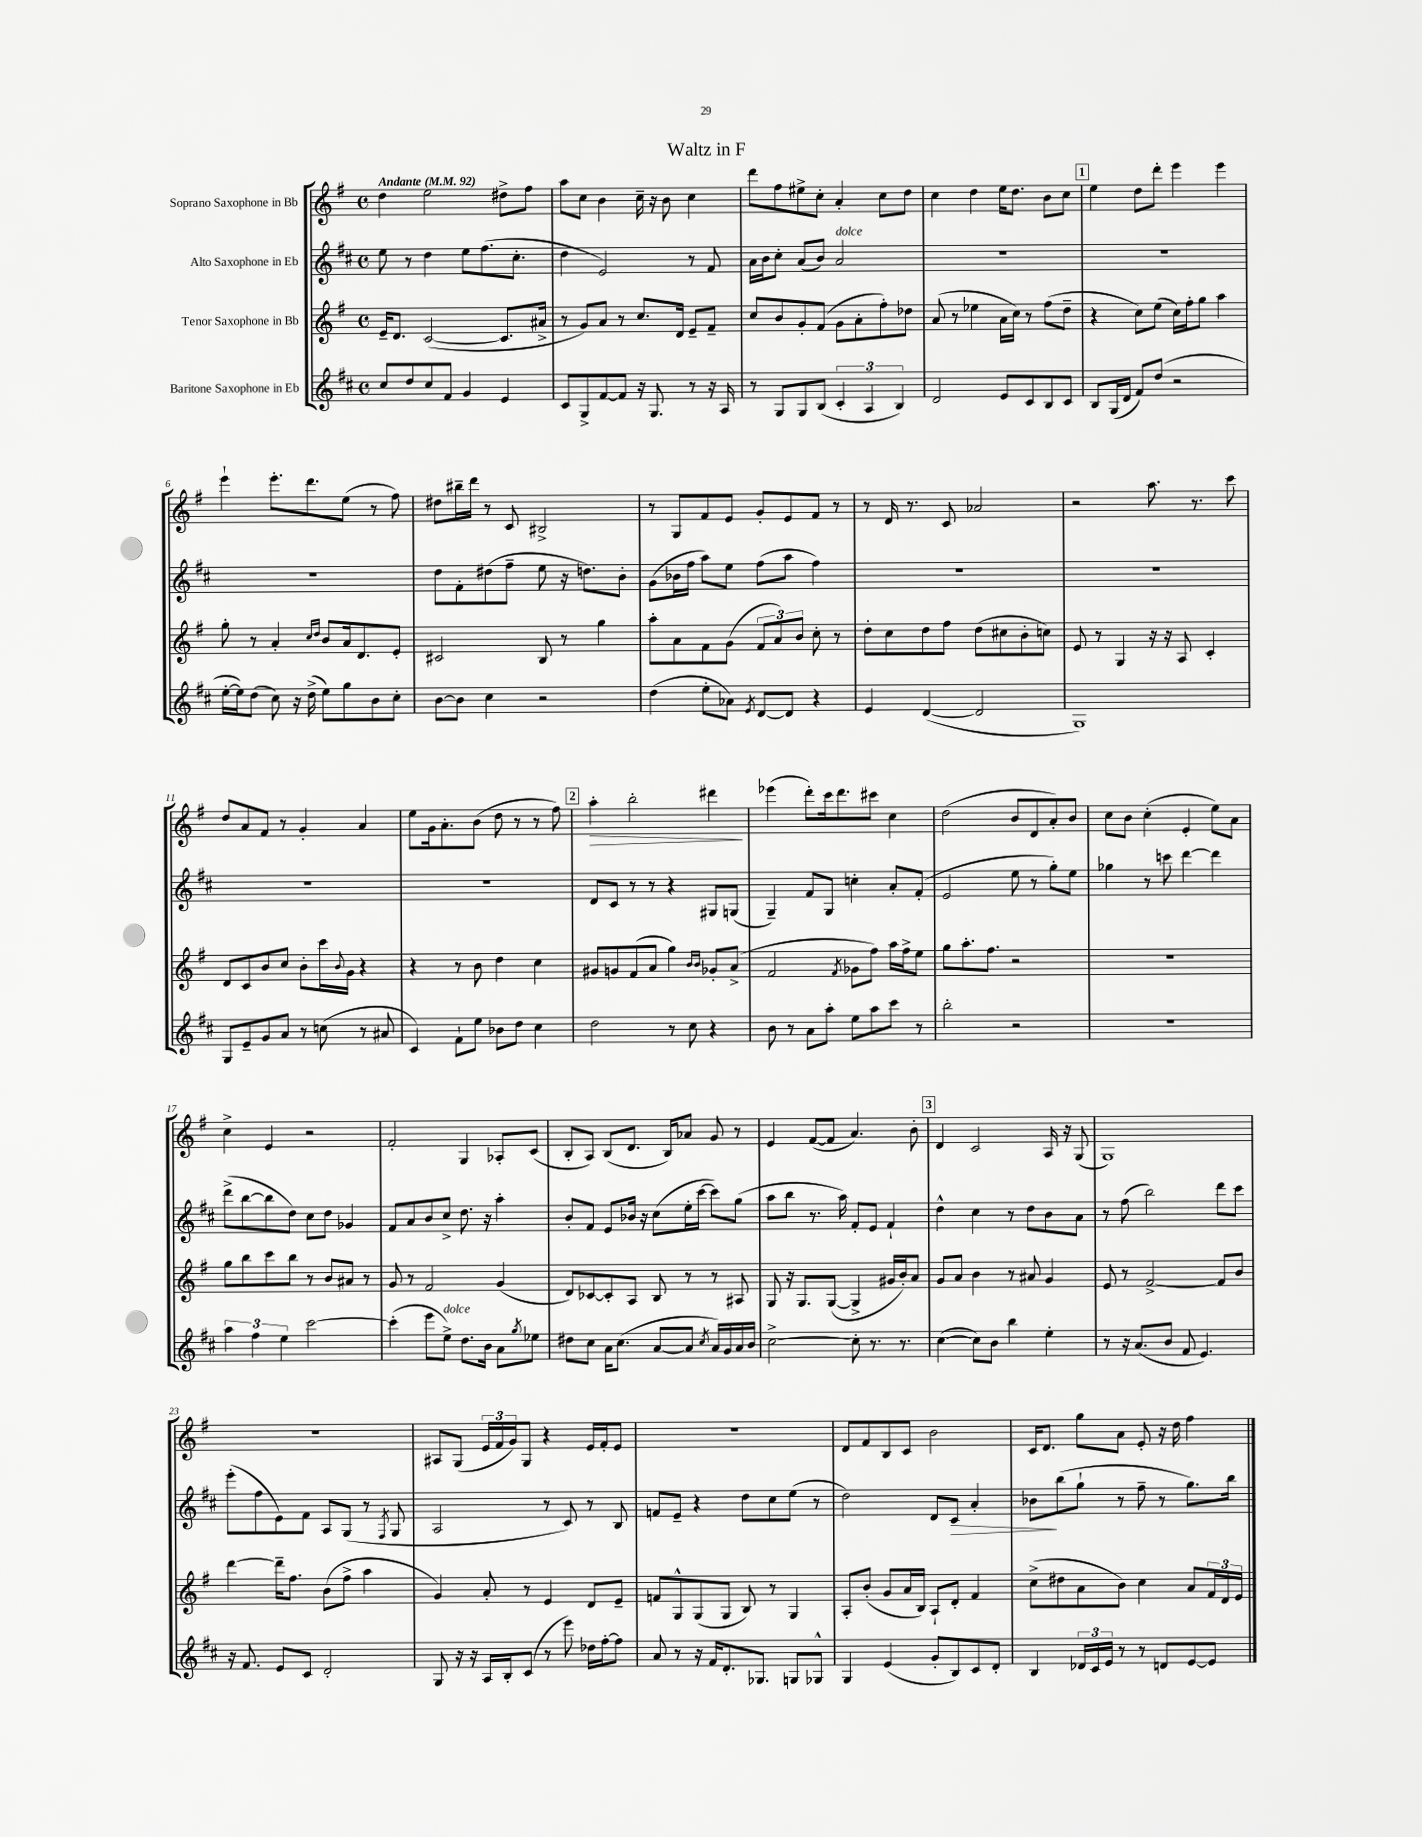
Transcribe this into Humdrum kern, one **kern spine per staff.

**kern	**kern	**kern	**dynam	**kern	**dynam
*part4	*part3	*part2	*part2	*part1	*part1
*staff4	*staff3	*staff2	*staff2	*staff1	*staff1
*I"Baritone Saxophone in Eb	*I"Tenor Saxophone in Bb	*I"Alto Saxophone in Eb	*	*I"Soprano Saxophone in Bb	*
*clefG2	*clefG2	*clefG2	*	*clefG2	*
*k[f#c#]	*k[f#]	*k[f#c#]	*	*k[f#]	*
*M4/4	*M4/4	*M4/4	*	*M4/4	*
*met(c)	*met(c)	*met(c)	*	*met(c)	*
*MM92	*MM92	*MM92	*	*MM92	*
=1	=1	=1	=1	=1	=1
!	!	!	!	!LO:TX:a:B:t=Andante	!
8cc#/L	16e~/KL	8ee\	.	4dd\	.
.	8.d/J	.	.	.	.
8dd/	.	8r	.	.	.
8cc#/	([2c/	4dd\	.	2ee\	.
8f#/J	.	.	.	.	.
4g/	.	8ee\L	.	.	.
.	.	(8.ff#\	.	.	.
4e/	8.c/L]	.	.	8dd#X^\L	.
.	.	8.cc#'\J	.	.	.
.	.	.	.	8ff#\J	.
.	16a#X^/Jk	.	.	.	.
=2	=2	=2	=2	=2	=2
8c#/L	8r	4dd\	.	8aa\L	.
8G^/	8g/L)	.	.	8cc\J	.
[8f#/	8a/J	2e/)	.	4b\	.
8f#/J]	8r	.	.	.	.
16r	8.cc/L	.	.	16cc~\	.
8.G/	.	.	.	16r	.
.	.	.	.	8b\	.
.	16d/Jk	.	.	.	.
8r	8e~/L	8r	.	4cc\	.
16r	8f#~/J	8f#/	.	.	.
16A/	.	.	.	.	.
=3	=3	=3	=3	=3	=3
8r	8cc/L	16a\LL	.	8ddd\L	.
.	.	16b\J	.	.	.
8G/L	8b/	8cc#'\J	.	8ff#\	.
8G/	8g'/	(8a/L	.	8ee#X^\	.
(8B/J	(8f#/J	8b/J)	.	8cc'\J	.
!	!	!LO:TX:a:i:t=dolce	!	!	!
6c#'/	8g\L	2a/	.	4a'/	.
.	8a'\	.	.	.	.
6A/	.	.	.	.	.
.	8ff#'\)	.	.	8cc\L	.
6B/)	.	.	.	.	.
.	8dd-X\J	.	.	8dd\J	.
=4	=4	=4	=4	=4	=4
2d/	(8a/	1r	.	4cc\	.
.	8r	.	.	.	.
.	4ee-X\	.	.	4dd\	.
8e/L	16a\LL	.	.	16ee\KL	.
.	16cc\JJ)	.	.	8.dd\J	.
8c#/	8r	.	.	.	.
8B/	(8ff#\L	.	.	8b\L	.
8c#/J	8dd~\J	.	.	8cc\J	.
!!LO:REH:place=s1:t=1
=5	=5	=5	=5	=5	=5
8B/L	4r	1r	.	4ee\	.
(16G/L	.	.	.	.	.
16d/JJ	.	.	.	.	.
8f#/L)	8cc\L)	.	.	8dd\L	.
(8dd/J	(8ee\J	.	.	8ddd'\J	.
2r	16cc\LL)	.	.	4eee\	.
.	16ff#'\J	.	.	.	.
.	8gg\J	.	.	.	.
.	4aa\	.	.	4eee\	.
!!LO:LB:g=z
=6	=6	=6	=6	=6	=6
[16ee'\LL	8gg'\	1r	.	4eee`\	.
16ee\J])	.	.	.	.	.
(8dd\J	8r	.	.	.	.
8cc#\)	4a'/	.	.	8.eee'\L	.
16r	.	.	.	.	.
(16dd^\	.	.	.	8.ddd\	.
.	16qqcc/LL	.	.	.	.
.	16qqdd/JJ	.	.	.	.
8ee\L)	8b/L	.	.	.	.
8gg\	16a/k	.	.	(8ee\J	.
.	8.d/	.	.	.	.
8b\	.	.	.	8r	.
8cc#'\J	8e'/J	.	.	8ff#\)	.
=7	=7	=7	=7	=7	=7
[8b\L	2c#X/	8dd\L	.	8dd#X\L	.
8b\J]	.	8f#'\	.	16bb#X~\L	.
.	.	.	.	16ddd\JJ	.
4cc#\	.	(8dd#X\	.	8r	.
.	.	8ff#~\J	.	8c/	.
2r	8B/	8ee\	.	2B#X^/	.
.	8r	16r	.	.	.
.	.	8.ddn\L)	.	.	.
.	4gg\	.	.	.	.
.	.	8b'\J	.	.	.
=8	=8	=8	=8	=8	=8
(4dd\	8aa'\L	(8g\L	.	8r	.
.	8a\	16b-X\L	.	8G/L	.
.	.	16ff#\JJ	.	.	.
8ee'\L	8f#\	8aa\L)	.	8f#/	.
8a-X\J)	(8g\J	8ee\J	.	8e/J	.
8qe/	.	.	.	.	.
[8d/L	12f#/L	(8ff#\L	.	8g'/L	.
.	12a/)	.	.	.	.
8d/J]	.	8aa\J	.	8e/	.
.	12b/J	.	.	.	.
4r	8cc'\	4ff#\)	.	8f#/J	.
.	8r	.	.	8r	.
=9	=9	=9	=9	=9	=9
4e/	8dd'\L	1r	.	8r	.
.	8cc\	.	.	16d/	.
.	.	.	.	8.r	.
([4d/	8dd\	.	.	.	.
.	8ff#\J	.	.	8c/	.
2d/]	(8dd\L	.	.	2a-X/	.
.	8cc#X\	.	.	.	.
.	8b'\	.	.	.	.
.	8ccn\J)	.	.	.	.
=10	=10	=10	=10	=10	=10
1G)	8e/	1r	.	2r	.
.	8r	.	.	.	.
.	4G/	.	.	.	.
.	16r	.	.	8.aa\	.
.	16r	.	.	.	.
.	8A/	.	.	.	.
.	.	.	.	8.r	.
.	4c'/	.	.	.	.
.	.	.	.	8ccc\	.
!!LO:LB:g=z
=11	=11	=11	=11	=11	=11
8G/L	8d/L	1r	.	8dd/L	.
8e~/	8c/	.	.	8a/	.
8g/	8b/	.	.	8f#/J	.
8a/J	8cc/J	.	.	8r	.
8r	8b'\L	.	.	4g'/	.
(8ccn\	16ccc\L	.	.	.	.
.	8qqb/	.	.	.	.
.	16g\JJ	.	.	.	.
8r	4r	.	.	4a/	.
8a#X/	.	.	.	.	.
=12	=12	=12	=12	=12	=12
4c#/)	4r	1r	.	8ee\L	.
.	.	.	.	16g\k	.
.	.	.	.	8.a'\	.
8f#`\L	8r	.	.	.	.
8ee\J	8b\	.	.	(8b\J	.
8b-X\L	4dd\	.	.	8dd\	.
8dd\J	.	.	.	8r	.
4cc#\	4cc\	.	.	8r	.
.	.	.	.	8ff#\)	.
!!LO:REH:place=s1:t=2
=13	=13	=13	=13	=13	=13
!	!	!	!	!	!LO:HP:b
2dd\	8g#X/L	8d/L	.	4aa'\	>
.	8gn/	8c#/J	.	.	.
.	(8f#/	8r	.	2bb'\	.
.	8a/J	8r	.	.	.
8r	4gg\)	4r	.	.	.
8cc#\	.	.	.	.	.
.	16qqb/LL	.	.	.	.
.	16qqb/JJ	.	.	.	.
4r	8g-X'/L	8G#X/L	.	4ddd#X\	.
.	(8a^/J	(8Gn/J	.	.	.
.	.	.	.	.	]
=14	=14	=14	=14	=14	=14
8b\	2f#/	4G~/)	.	(4eee-X\	.
8r	.	.	.	.	.
8a\L	.	8f#/L	.	8ddd'\L)	.
8aa'\J	.	8G/J	.	16ccc\k	.
.	.	.	.	8.ddd\	.
.	8qf#/	.	.	.	.
8ee\L	8g-X\L	4ccn'\	.	.	.
8aa\	8ff#\J)	.	.	8ccc#X\J	.
8ccc#\J	16aa\LL	8a'/L	.	4cc\	.
.	16ff#^\J	.	.	.	.
8r	8ee\J	(8f#'/J	.	.	.
=15	=15	=15	=15	=15	=15
2bb'\	8gg\L	2e/	.	(2dd\	.
.	8.aa'\	.	.	.	.
.	8.ff#\J	.	.	.	.
2r	2r	8ee\	.	8b/L	.
.	.	8r	.	8d/	.
.	.	8gg'\L)	.	8a'/)	.
.	.	8ee\J	.	8b/J	.
=16	=16	=16	=16	=16	=16
1r	1r	4gg-X\	.	8cc\L	.
.	.	.	.	8b\J	.
.	.	8r	.	(4cc'\	.
.	.	8cccn\	.	.	.
.	.	[4ddd\	.	4e'/	.
.	.	4ddd\]	.	8ee\L)	.
.	.	.	.	8a\J	.
!!LO:LB:g=z
=17	=17	=17	=17	=17	=17
6aa\	8gg\L	(8ddd^\L	.	4cc^\	.
.	8bb\	[8bb\	.	.	.
6ff#\	.	.	.	.	.
.	8ccc\	8bb\]	.	4e/	.
6ee\	.	.	.	.	.
.	8bb\J	8dd\J)	.	.	.
[2ccc#\	8r	8cc#\L	.	2r	.
.	8b/L	8dd\J	.	.	.
.	8a#X/J	4g-X/	.	.	.
.	8r	.	.	.	.
=18	=18	=18	=18	=18	=18
(4ccc#'\]	8g/	8f#/L	.	2f#'/	.
.	8r	8a/	.	.	.
8eee\L	2f#/	8b/	.	.	.
!LO:TX:a:i:t=dolce	!	!	!	!	!
8ee^\J)	.	8cc#^/J	.	.	.
8.dd\L	.	8.dd\	.	4G/	.
16b\Jk	.	16r	.	.	.
8a\L	(4g/	4aa'\	.	8A-X'/L	.
8qgg/	.	.	.	.	.
8ee-X\J	.	.	.	(8c/J	.
=19	=19	=19	=19	=19	=19
8dd#X\L	8d/L)	8b'/L	.	8B'/L	.
8cc#\J	[8c-X/	8f#/J	.	8A/J)	.
16a\KL	8c-'/]	8e/L	.	(8B/L	.
(8.cc#\J	.	.	.	.	.
.	8A/J	16b-X/Jk	.	8.d/J	.
.	.	16r	.	.	.
[8a/L	8B/	(8cc#\L	.	.	.
.	.	.	.	16B/KL)	.
8a/J]	8r	16ee'\L	.	8a-X/J	.
.	.	[16ccc#\JJ	.	.	.
8qcc#/	.	.	.	.	.
16a/LL)	8r	8ccc#\L])	.	8g/	.
16g/	.	.	.	.	.
16a/	8A#X/	(8gg\J	.	8r	.
16b/JJ	.	.	.	.	.
=20	=20	=20	=20	=20	=20
[2cc#^\	8G/	8aa\L	.	4e/	.
.	16r	8bb\J	.	.	.
.	8.G/L	.	.	.	.
.	.	8.r	.	([8f#/L	.
.	([8G/J	.	.	8f#/J]	.
.	.	16aa\)	.	.	.
8cc#'\]	4G^/]	8f#'/L	.	4.a/)	.
8.r	.	8e/J	.	.	.
.	16g#X/LL	4f#`/	.	.	.
8.r	16b'/J)	.	.	.	.
.	8a/J	.	.	8b'\	.
!!LO:REH:place=s1:t=3
=21	=21	=21	=21	=21	=21
([4cc#\	8g/L	4dd^^\	.	4d/	.
.	8a/J	.	.	.	.
8cc#\L])	4b\	4cc#\	.	2c/	.
8b\J	.	.	.	.	.
4bb\	8r	8r	.	.	.
.	8a#X/	8dd\L	.	.	.
4ee'\	4g/	8b\	.	16A/	.
.	.	.	.	16r	.
.	.	8a\J	.	(8G/	.
=22	=22	=22	=22	=22	=22
8r	8e/	8r	.	1G)	.
16r	8r	(8ff#\	.	.	.
(8.a/L	.	.	.	.	.
.	[2f#^/	2bb\)	.	.	.
8b/J	.	.	.	.	.
8f#/	.	.	.	.	.
4.e/)	.	.	.	.	.
.	8f#/L]	8ddd\L	.	.	.
.	8b/J	8ccc#\J	.	.	.
!!LO:LB:g=z
=23	=23	=23	=23	=23	=23
16r	[4ddd\	(8eee'\L	.	1r	.
8.f#/	.	.	.	.	.
.	.	8ff#\	.	.	.
8e/L	16ddd~\KL]	8e\)	.	.	.
.	8.ff#\J	.	.	.	.
8c#/J	.	8f#\J	.	.	.
2d'/	(8b\L	8A/L	.	.	.
.	8ff#^\J	(8G/J	.	.	.
.	4aa\	8r	.	.	.
.	.	8qF#/	.	.	.
.	.	8G/	.	.	.
=24	=24	=24	=24	=24	=24
8G/	4g/)	2A/	.	8A#X/L	.
16r	.	.	.	(8G/J	.
16r	.	.	.	.	.
16A/LL	8a'/	.	.	24e/LL	.
.	.	.	.	24f#/	.
16B'/J	.	.	.	.	.
.	.	.	.	24g/J)	.
(8c#/J	8r	.	.	8G/J	.
8r	4e/	8r	.	4r	.
8eee\)	.	8c#/)	.	.	.
16dd-X\LL	8d/L	8r	.	16e/LL	.
[16ff#'\J	.	.	.	16f#'/J	.
8ff#\J]	8e~/J	8B/	.	8e/J	.
=25	=25	=25	=25	=25	=25
8a/	8fn/L	8fn/L	.	1r	.
8r	8G^^/	8e~/J	.	.	.
16r	(8G/	4r	.	.	.
16f#/KL	.	.	.	.	.
8.d'/	8G/J	.	.	.	.
.	8B/)	8dd\L	.	.	.
8.G-X/J	.	.	.	.	.
.	8r	8cc#\	.	.	.
8Gn/L	4G/	(8ee\J	.	.	.
8G-X^^/J	.	8r	.	.	.
=26	=26	=26	=26	=26	=26
4G/	8A'/L	2dd\)	.	8d/L	.
.	(8b'/J	.	.	8f#/	.
(4e/	8g/L	.	.	8B/	.
.	16a/L	.	.	8c/J	.
.	16B/JJ)	.	.	.	.
8g'/L	8A`/L	8d/L	.	2b\	.
!	!	!	!LO:HP:b	!	!
8B/)	8d'/J	8c#/J	>	.	.
8c#/	4f#/	4a'/	.	.	.
8d'/J	.	.	.	.	.
=27	=27	=27	=27	=27	=27
4B/	(8cc^\L	8b-X\L	.	16c/KL	.
.	.	.	.	8.d/J	.
.	8dd#X\	(8bb\	]	.	.
24d-X/LL	8a\	8gg`\J	.	8gg\L	.
24c#/	.	.	.	.	.
24e/JJ	.	.	.	.	.
8r	8b\J)	8r	.	8a\J	.
8r	4cc\	8ff#~\	.	8e'/	.
8dn/L	.	8r	.	16r	.
.	.	.	.	16dd\	.
[8e/	8a/L	8.gg\L)	.	4ff#\	.
8e/J]	24f#/L	.	.	.	.
.	24d/	.	.	.	.
.	.	16bb\Jk	.	.	.
.	24e/JJ	.	.	.	.
==	==	==	==	==	==
*-	*-	*-	*-	*-	*-
